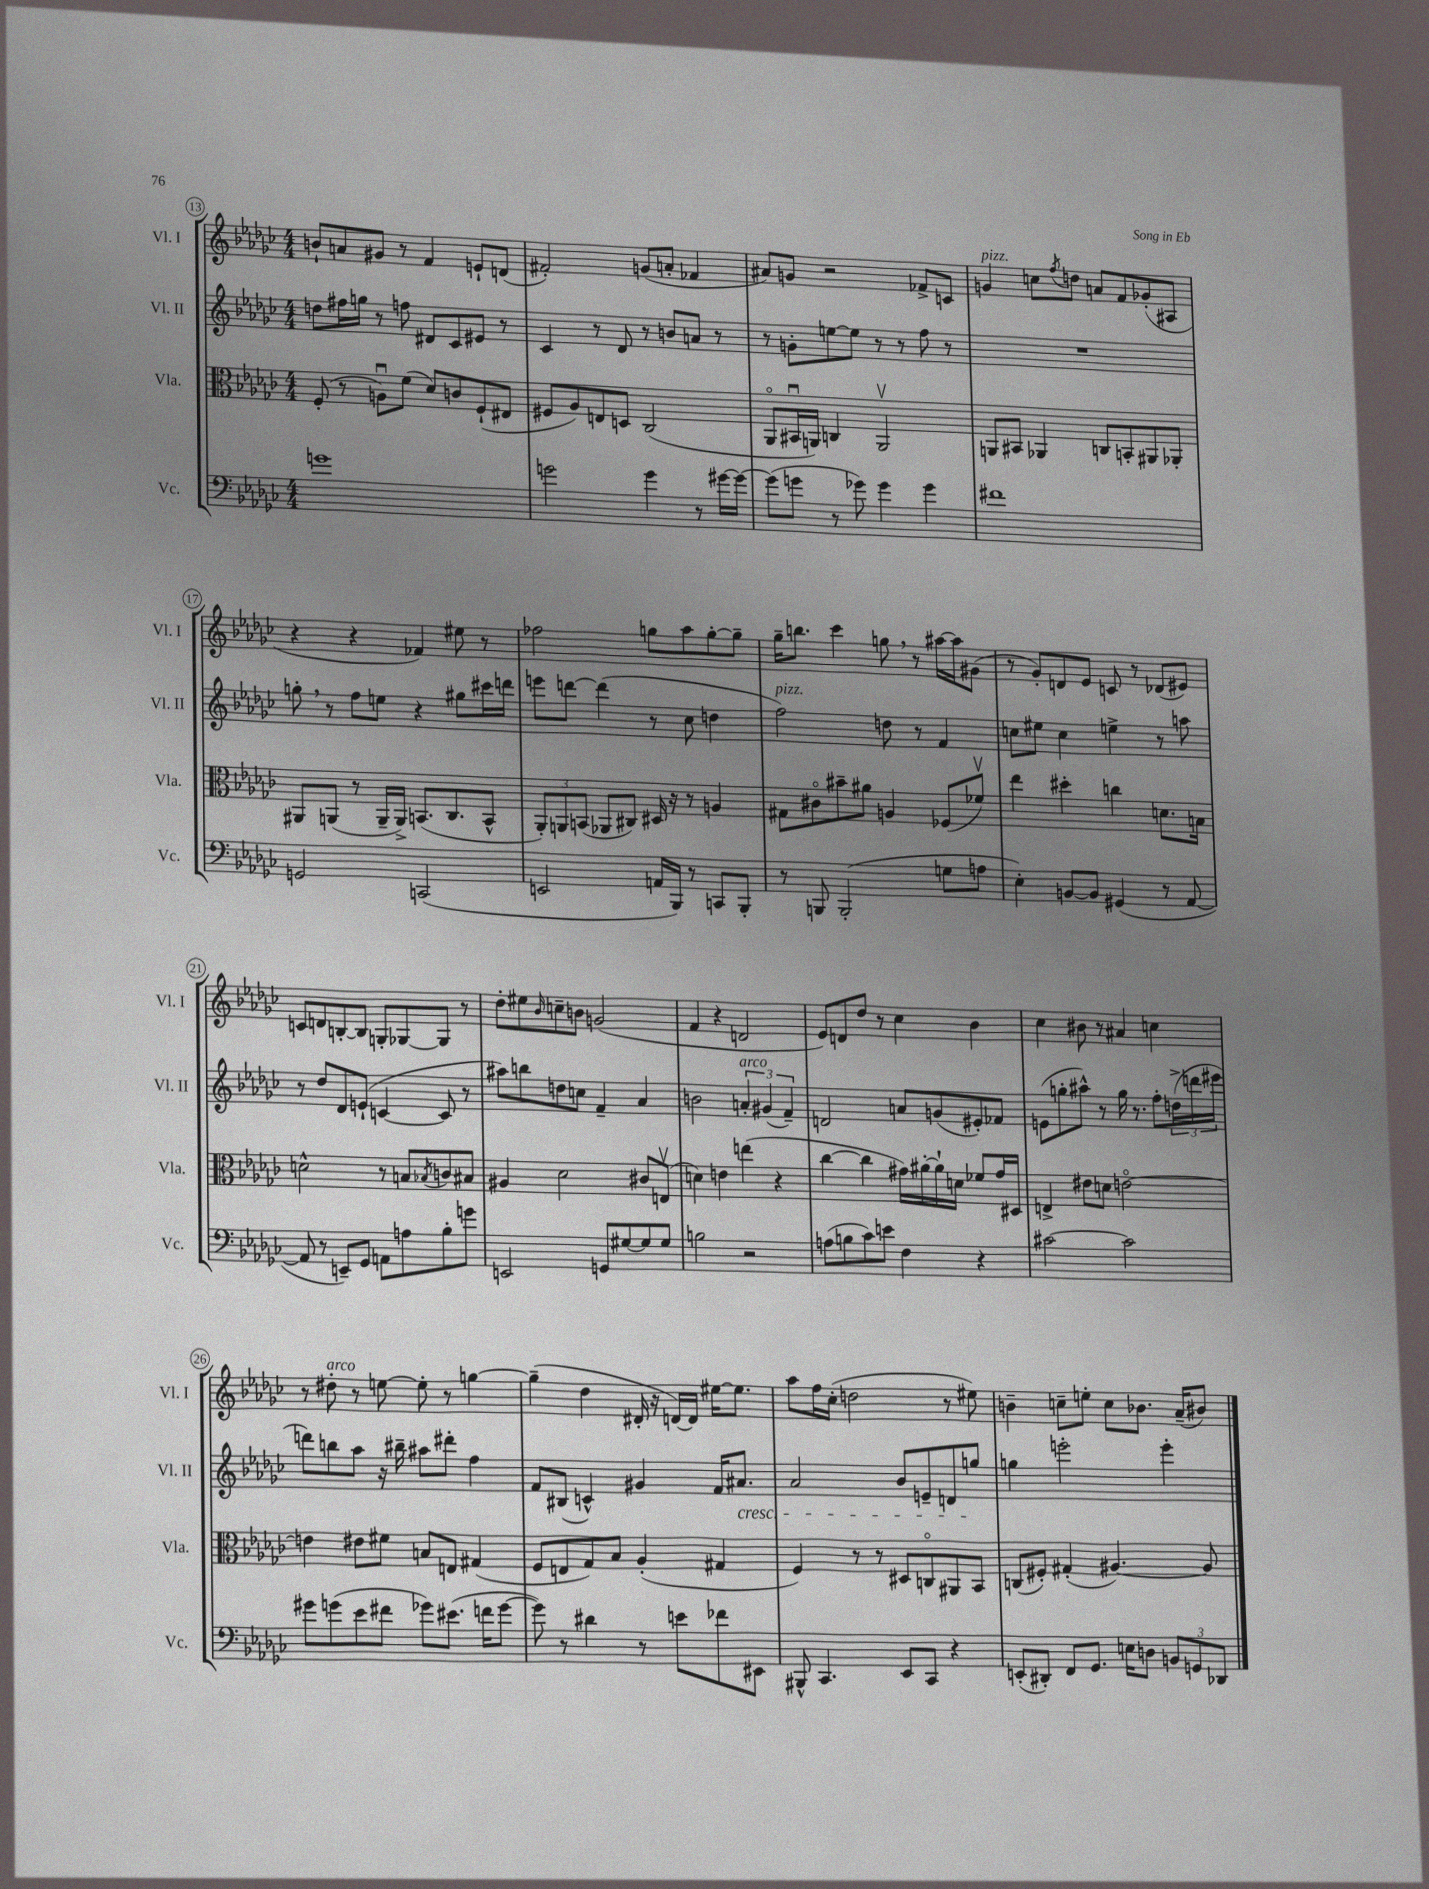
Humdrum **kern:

**kern	**kern	**kern	**kern
*staff4	*staff3	*staff2	*staff1
*clefF4	*clefC3	*clefG2	*clefG2
*k[b-e-a-d-g-c-]	*k[b-e-a-d-g-c-]	*k[b-e-a-d-g-c-]	*k[b-e-a-d-g-c-]
*M4/4	*M4/4	*M4/4	*M4/4
1g	(8F'/	8dd\L	8b`/L
.	8r	16ff#\L	8a/
.	.	16gg\JJ	.
.	8Au\L)	8r	8g#/J
.	(8f\J	8ff\	8r
.	8d-/L)	8d#/L	4f/
.	8c/	8c-/	.
.	(8F`/	8e#/J	8e`/L
.	8E#/J	8r	(8d/J
=	=	=	=
2g\	8F#/L	4c-/	2f#'/)
.	8A-/)	.	.
.	8E/	8r	.
.	8D/J	8d-/	.
4g\	(2C-/	8r	(8g/L
.	.	8b/L	8a'/J
8r	.	8a/J	4f-/
[16g#\LL	.	8r	.
16g#\_JJ	.	.	.
=	=	=	=
(8g#\]L	8AA-o/L	8r	8a#/L)
8g\J	16BB#u/L	8g'\L	8g/J
.	16AA/JJ)	.	.
8r	4C/	[8ee\	2r
8g-\)	.	8ee\]J	.
4g-\	2AAv/	8r	.
.	.	8r	.
4g-\	.	8ff\	8f-^/L
.	.	8r	8c/J
=	=	=	=
1f#	8AA/L	1r	4g/
.	8BB#/J	.	.
.	4AA-/	.	8cc\L
.	.	.	8qff/
.	.	.	8dd\J
.	8C/L	.	8a/L
.	8BB'/	.	8f/
.	8AA#/	.	(8g-'/
.	8AA-'/J	.	8A#/J
=	=	=	=
2GG/	8AA#/L	8gg'\	4r
.	(8AA/J	8r	.
.	8r	8ff\L	4r
.	16AA~/LL	8ee\J	.
.	16AA^/JJ)	.	.
(2CC/	(8.BB/L	4r	4f-/)
.	8.C-/	.	.
.	.	8gg#\L	8ee#\
.	8BB^^/J	16ccc#\L	8r
.	.	16ddd\JJ	.
=	=	=	=
2EE/	12AA-'/L)	8eee\L	2ff-\
.	12AA/	.	.
.	.	[8ddd\J	.
.	(12BB/J	.	.
.	8AA-/L	(4ddd\]	.
.	8C#/J)	.	.
16AA/LL	16D#/	8r	8gg\L
16BBB-/JJ)	16r	.	.
8r	8r	8cc-\	8aa-\
8CC/L	4A/	4dd\	[8gg'\
8BBB-'/J	.	.	8gg~\]J
=	=	=	=
8r	8G#\L	2ff\)	16gg-~\LK
.	.	.	8.bb\J
8BBB/	8c#o\	.	.
(2BBB'/	8b#~\	.	4ccc-\
.	8a#\J	.	.
.	4A/	8dd\	8gg\
.	.	8r	8r
8G\L	(8F-/L	4f/	[16aa#\LL
.	.	.	16aa#\]J
8A\J	8f-v/J)	.	(8g#\J
=	=	=	=
4E-'\)	4ee-\	8cc\L	8r
.	.	8ee#\J	8g-'/L)
[8BB/L	4dd#'\	4cc\	8d/
8BB/]J	.	.	8e-/J
(4GG#/	4cc\	4ee^\	8c/
.	.	.	8r
8r	8.d\L	8r	(8d-/L
[8AA-/	.	8aa\	8e#/J)
.	16B\Jk	.	.
=	=	=	=
8AA-/]	2d^^\	8r	8c/L
8r	.	8dd-/L	8d/
8EE~/L)	.	8d-/	[8B'/
8GG-/J	.	(8e`/J	8B/]J
8AA\L	8r	[4c/	8G'/L
8A\	8B/L	.	[8G-/
.	8qB-/	.	.
8B-'\	8c/	8c/]	8G-/]J
8g\J	8B#/J	8r	8r
=	=	=	=
2EE/	4A#/	8aa#\L)	8dd-'\L
.	.	8bb\	8ee#\
.	.	.	16qqb-/
.	2d-\	8dd\	8cc~\
.	.	8cc\J	8b\J
8GG/L	.	4f~/	(2g/
[8G#/	.	.	.
8G#/]	8c#/L	4a-/	.
8G#/J	(8Ev/J	.	.
=	=	=	=
2B\	4d\)	2b\	4f/
.	4e\	.	4r
2r	(4ee\	6a'/	2d/
.	.	(6g#/	.
.	4r	.	.
.	.	6f~/)	.
=	=	=	=
(8A\L	[4cc-\	2d/	8e-/L)
8B\	.	.	8d/
8c-\)	4cc-\]	.	8dd-/J
8e\J	.	.	8r
4F\	16g#\LL)	8a/L	4cc-\
.	[16a#'\	.	.
.	16a#`\]	(8g/	.
.	16d\JJ	.	.
4r	8f-/L	8e#'/)	4b-\
.	16g#/L	8f-/J	.
.	16D#/JJ	.	.
=	=	=	=
[2c#\	4E^/	(8e\L	4cc-\
.	.	8gg'\	.
.	8e#\L	8aa#^^\J)	8b#\
.	8d\J	8r	8r
2c#\]	[2eo\	16gg\	4a#/
.	.	8.r	.
.	.	8ff'\L	4cc\
.	.	(24dd^\L	.
.	.	24ddd\	.
.	.	24eee#\JJ	.
=	=	=	=
8g#\L	4e\]	8ddd\L)	8r
(8g\	.	8bb\	8dd#'\
8e-\	8e#\L	8aa-\J	8r
8f#\J	8f#\J	16r	[8ee\
.	.	16bb#~\	.
8g-\L)	8B/L	8aa#\L	8ee'\]
(8.e#\J	8E/J	8ddd#'\J	8r
.	(4G#/	4ff\	[4gg\
16f\LK	.	.	.
[8g-\J	.	.	.
=	=	=	=
8g-\])	8F/L	8f/L	(4gg~\]
8r	8E/	(8B#/J	.
4d#\	8G-/)	4c^^/)	4dd-\
.	8B-/J	.	.
8r	(4A-'/	4g#/	16d#'/
.	.	.	16r
8e\L	.	.	[16d/LL)
.	.	.	16d/]JJ
8f-\	4G#/	16f/LK	[16ee#\LK
.	.	8.a#/J	8.ee#\]J
8EE#\J	.	.	.
=	=	=	=
8BBB#^^/	4F/)	2a-/	8aa-\L
4.CC-/	.	.	16ff\L
.	.	.	(16cc-'\JJ
.	8r	.	2dd\
.	8r	.	.
8EE-/L	8D#/L	8b-/L	.
8CC-/J	8Co/	8e~/	.
4r	8AA#/	8d/	8r
.	8BB-/J	8gg/J	8ee#\)
=	=	=	=
(8EE'/L	(8C/L	4gg\	4b~\
8DD#'/J)	8F#'/J)	.	.
8FF/L	(4G#'/	2eee'\	8cc~\L
8.GG-/J	.	.	8ee'\J
.	[4.A#/)	.	8cc\L
16E\LK	.	.	.
8D\J	.	.	8.b-\J
12BB/L	.	4eee'\	.
.	.	.	(16a-~/LK
12GG/	.	.	.
.	8A#/]	.	8b#/J)
12DD-/J	.	.	.
==	==	==	==
*-	*-	*-	*-
